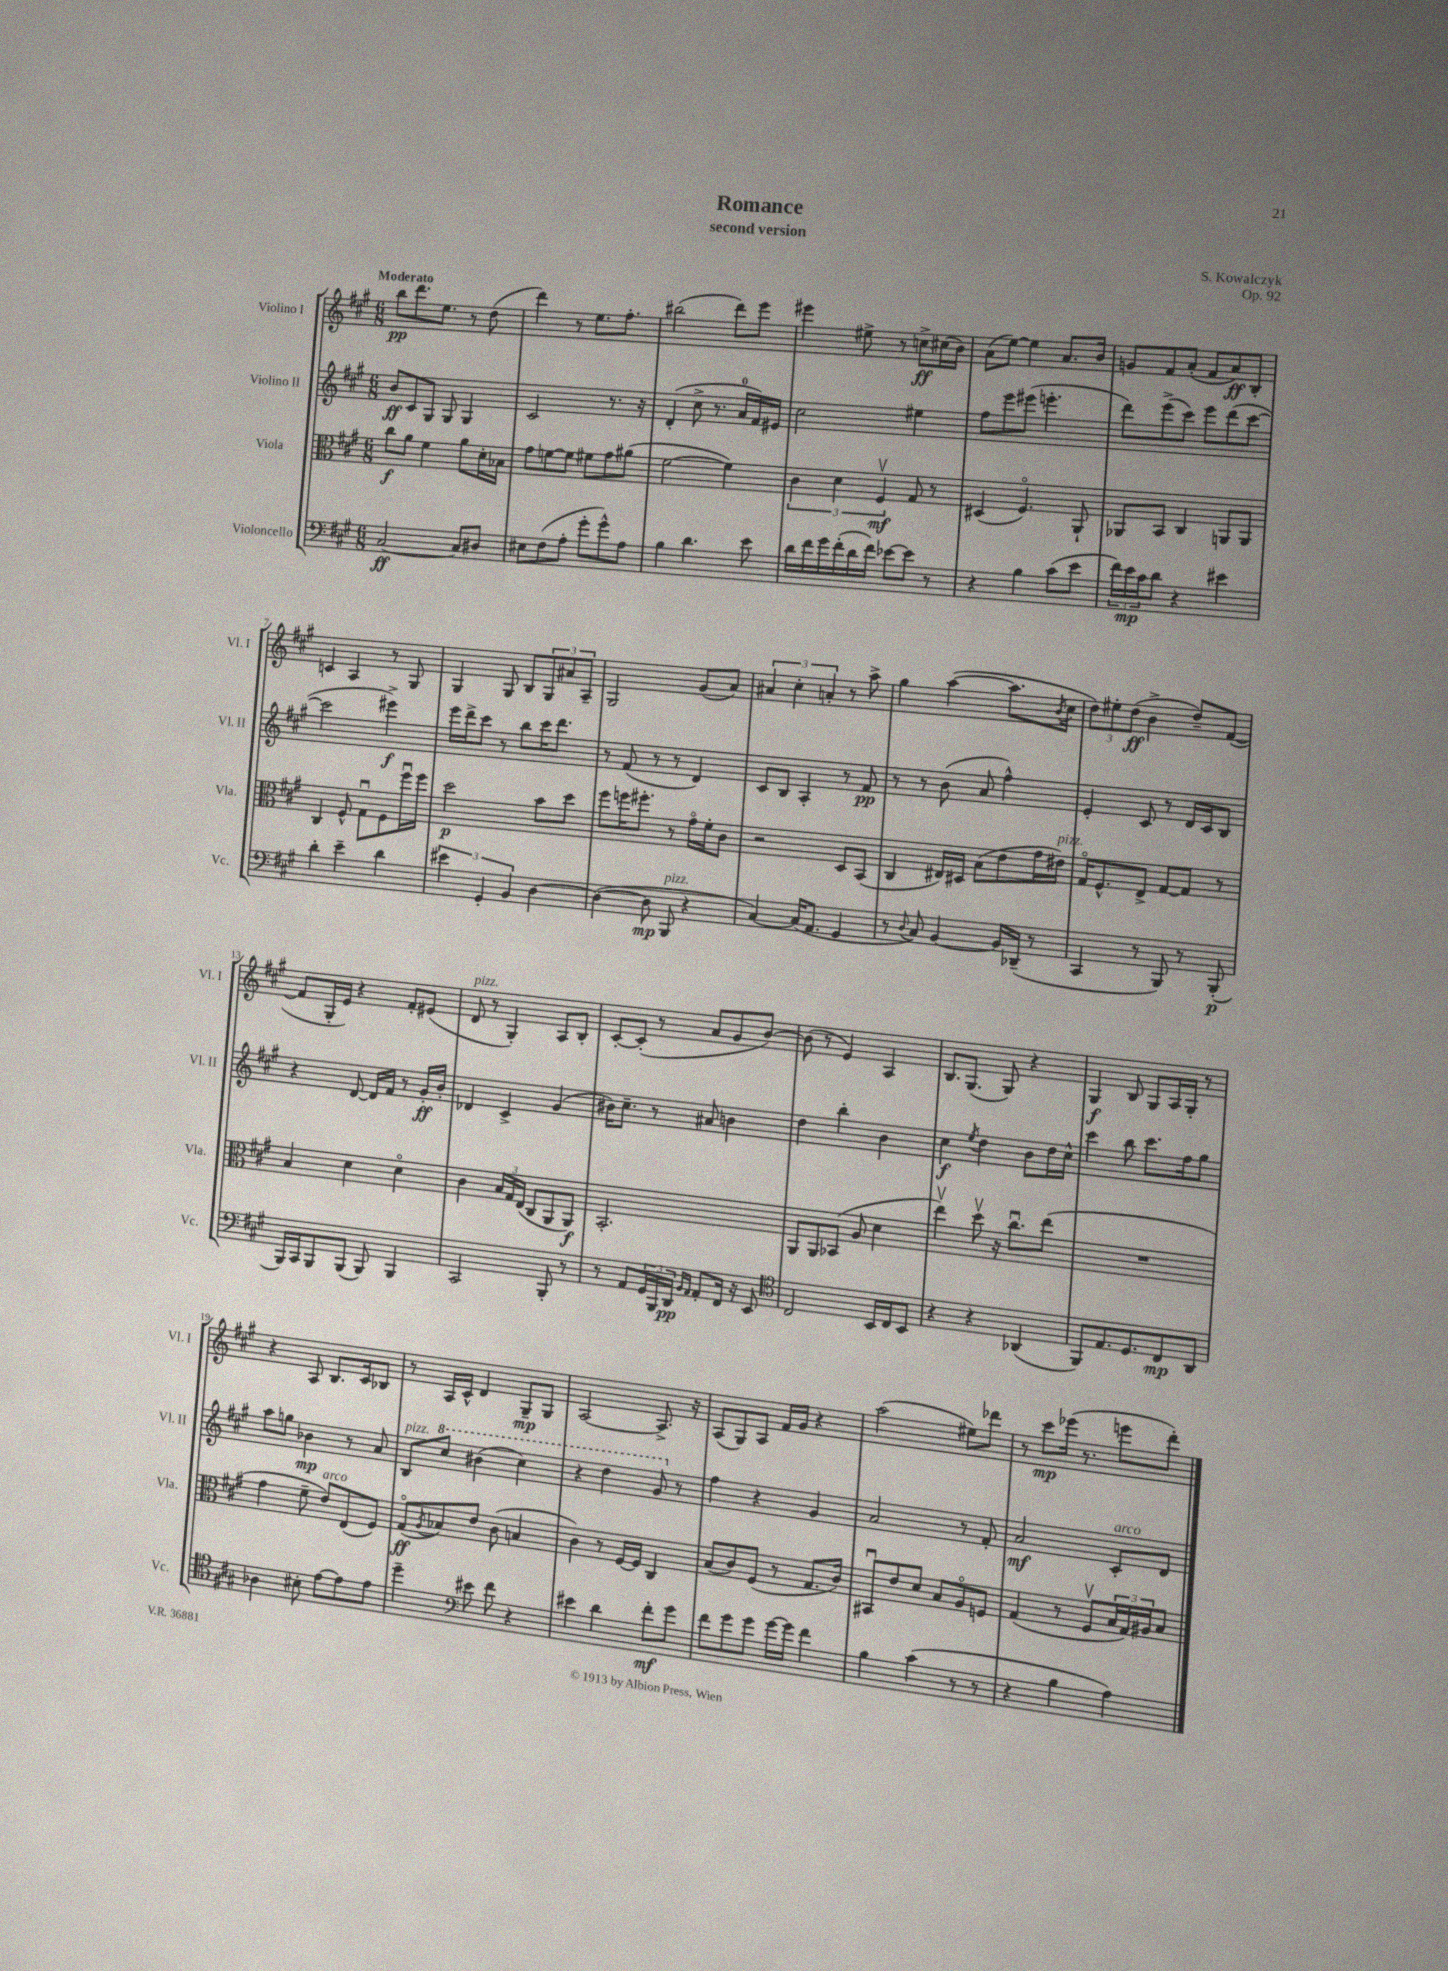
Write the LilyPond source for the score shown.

\header { title = "Romance" composer = "S. Kowalczyk" subtitle = "second version" opus = "Op. 92" }
<<
\new StaffGroup <<
\new Staff = "s0" \with { instrumentName = "Violino I" shortInstrumentName = "Vl. I" } {
    \clef treble \key a \major \numericTimeSignature \time 6/8 \tempo "Moderato"
    b''8\pp d'''8. e''8. r8 d''8( |
    d'''4) r8 e''8. fis''8.-. |
    bis''2( d'''8) e'''8 |
    eis'''4 eis''8-> r8 c''8->\ff cis''16( b'16) |
    a'8( e''8~) e''4 a'8. b'16 |
    g'8 fis'8 a'8-.( fis'8 a'8\ff) b8-. |
    c'4 a4 r8 gis8 |
    gis4 gis8 b8 \tuplet 3/2 { gis8 ais'8 a8-- } |
    gis2 gis'8( a'8) |
    \tuplet 3/2 { ais'4 cis''4-. a'4-. } r8 a''8-> |
    gis''4 a''4~( a''8. \acciaccatura { b'8 } cis''16 |
    \tuplet 3/2 { d''8) eis''8-. d''8\ff( } b'4-> d''8--) fis'8~( |
    fis'8 gis16-. e'16) r4 fis'8-. eis'8( |
    d'8^\markup { \italic "pizz." } r8 gis4-.) a8 b8-. |
    cis'8~-. cis'8-.( r8 a'8 gis'8 b'8~) |
    b'8( r8 e'4) a4 |
    b8. gis8.( gis8) r4 |
    gis4\f b8 gis8 a16 gis16-. r8 |
    r4 a8 b8. cis'16 bes8 |
    r8 a16 cis'16-^ d'4 gis8--\mp gis8 |
    a2~ a8.-> r16 |
    a8( gis8) a8 fis'16 gis'16 r4 |
    a''2( eis''8) des'''8 |
    r8 cis'''8\mp ees'''16( r8. e'''8 d'''8-.) \bar "|." |
}
\new Staff = "s1" \with { instrumentName = "Violino II" shortInstrumentName = "Vl. II" } {
    \clef treble \key a \major \numericTimeSignature \time 6/8
    b'8\ff cis'8 gis8 gis8 gis4 |
    cis'2 r8. r16 |
    d'4-.( cis''8-> r8. a'16-0 fis'16) eis'16 |
    cis''2 eis''4 |
    fis''8 e'''8 eis'''8( e'''4.-. |
    d'''8) e'''8->( cis'''8) e'''8 d'''8( cis'''8~ |
    cis'''2 eis'''4->\f) |
    e'''16 d'''16-> cis'''8 r8 b''8 cis'''16 d'''8. |
    r8 fis'8( r8 r8 d'4) |
    cis'8 b8 a4-. r8 fis'8\pp |
    r8 r8 b'8( a'8 fis''4-^) |
    e'4-. cis'8 r8 d'16 cis'16 b8 |
    r4 d'8~ d'16 fis'16 r8 gis'16-.\ff b'16-. |
    des'4 cis'4-> gis'4( |
    bis'16) cis''8.-- r8 ais'8 b'4 |
    d''4 b''4-. b'4 |
    cis''4\f \acciaccatura { e''8 } d''4 b'8 d''16 cis''16-^ |
    cis'''4 b''8 cis'''8. fis''16 gis''8 |
    a''8 g''8 bes'4\mp r8 a'8 |
    b8^\markup { \italic "pizz." } \ottava #1 cis'''8 bis''4( cis'''4) |
    r4 d'''4 gis''8 \ottava #0 r8 |
    fis''4 r4 gis'4 |
    a'2 r8 fis'8-. |
    a'2\mf cis'8-.^\markup { \italic "arco" } d'8 \bar "|." |
}
\new Staff = "s2" \with { instrumentName = "Viola" shortInstrumentName = "Vla." } {
    \clef alto \key a \major \numericTimeSignature \time 6/8
    cis''8\f a'8 fis'4 a'8 d'16-. bes16 |
    gis'8 f'8~ f'8 fis'8 gis'8 ais'8( |
    fis'2~ fis'4) |
    \tuplet 3/2 { cis'4 d'4 fis4\upbow\mf } gis8 r8 |
    dis4( fis4.\flageolet) a,8-! |
    aes,8 b,8 cis4 a,8 a,8 |
    cis4 fis8-^ gis8\downbow fis8 fis''16\downbow fis''16 |
    d''2\p b'8 d''8 |
    fis''8 f''16 fis''8.-. r8 gis'16\flageolet fis'16-. cis'8 |
    r2 d8 b,8( |
    cis4 eis16) dis16 b8( e'8 gis'16 eis'16^\markup { \italic "pizz." }) |
    gis16\flageolet fis8.-^ e8-> gis8~ gis8 r8 |
    b4 d'4 d'4\flageolet |
    cis'4 \tuplet 3/2 { b16 gis16 e16( } cis8 a,8 a,8\f) |
    b,2.-. |
    a,8 a,8 bes,8( a8 d'4 |
    e''4\upbow) d''8\upbow r16 cis''8.\downbow e''8( |
    R2. |
    gis'4 fis'8-- e'8^\markup { \italic "arco" }) e8( fis8) |
    gis8\flageolet\ff( \acciaccatura { a8 } bes8) e'8 cis'8( b4 |
    cis'4) r8 fis16~ fis16 cis4 |
    b8( cis'8) fis8( r8 gis8. cis'16) |
    bis,8\downbow e'8 d'8 b8 a8\flageolet f8 |
    gis4( r8 fis8\upbow \tuplet 3/2 { b16 gis16) ais16 } b8 \bar "|." |
}
\new Staff = "s3" \with { instrumentName = "Violoncello" shortInstrumentName = "Vc." } {
    \clef bass \key a \major \numericTimeSignature \time 6/8
    cis2~\ff cis8 dis8 |
    eis8 fis8( a8-. gis'8-. gis'8-^) a8 |
    b4 d'4. e'8 |
    d'16 fis'16 gis'16 fis'16-.( d'16 fis'16) ees'8~ ees'8 r8 |
    r4 b4 cis'8( e'8 |
    \tuplet 3/2 { fis'16) e'16\mp cis'16 } d'8 r4 eis'4 |
    d'4-. e'4-- d'4 |
    \tuplet 3/2 { eis'4 gis,4-. b,4 } d4~ |
    d4~( d8\mp b,,8^\markup { \italic "pizz." } r4 |
    cis4~) cis16( a,8. gis,4 |
    r8 \appoggiatura { d8 } cis8) b,4~ b,16 des,16--( r8 |
    cis,4 r8 b,,8) r8 b,,8-.\p( |
    b,,16) cis,16 b,,8 b,,8( b,,8) b,,4 |
    cis,2 b,,8-. r8 |
    r8 a,8 \tuplet 3/2 { gis,16 b,,16 d,16\pp } \grace { b,16 a,16 } a,8-. fis,16 r16 e,8 |
    \clef tenor cis2 b,16 cis16 b,8 |
    r4 r4 aes,4( |
    fis,8) e8. d8. cis8\mp a,8 |
    aes4 bis8-. e'8~ e'8 e'8 |
    d''4-- \clef bass eis'8 fis'8 r4 |
    eis'4 d'4 fis'8-.\mf gis'8 |
    fis'8 gis'8 gis'8 gis'16~ gis'16 fis'4 |
    b4 cis'4( r8 r8 |
    r4 b4 a4) \bar "|." |
}
>>
>>
